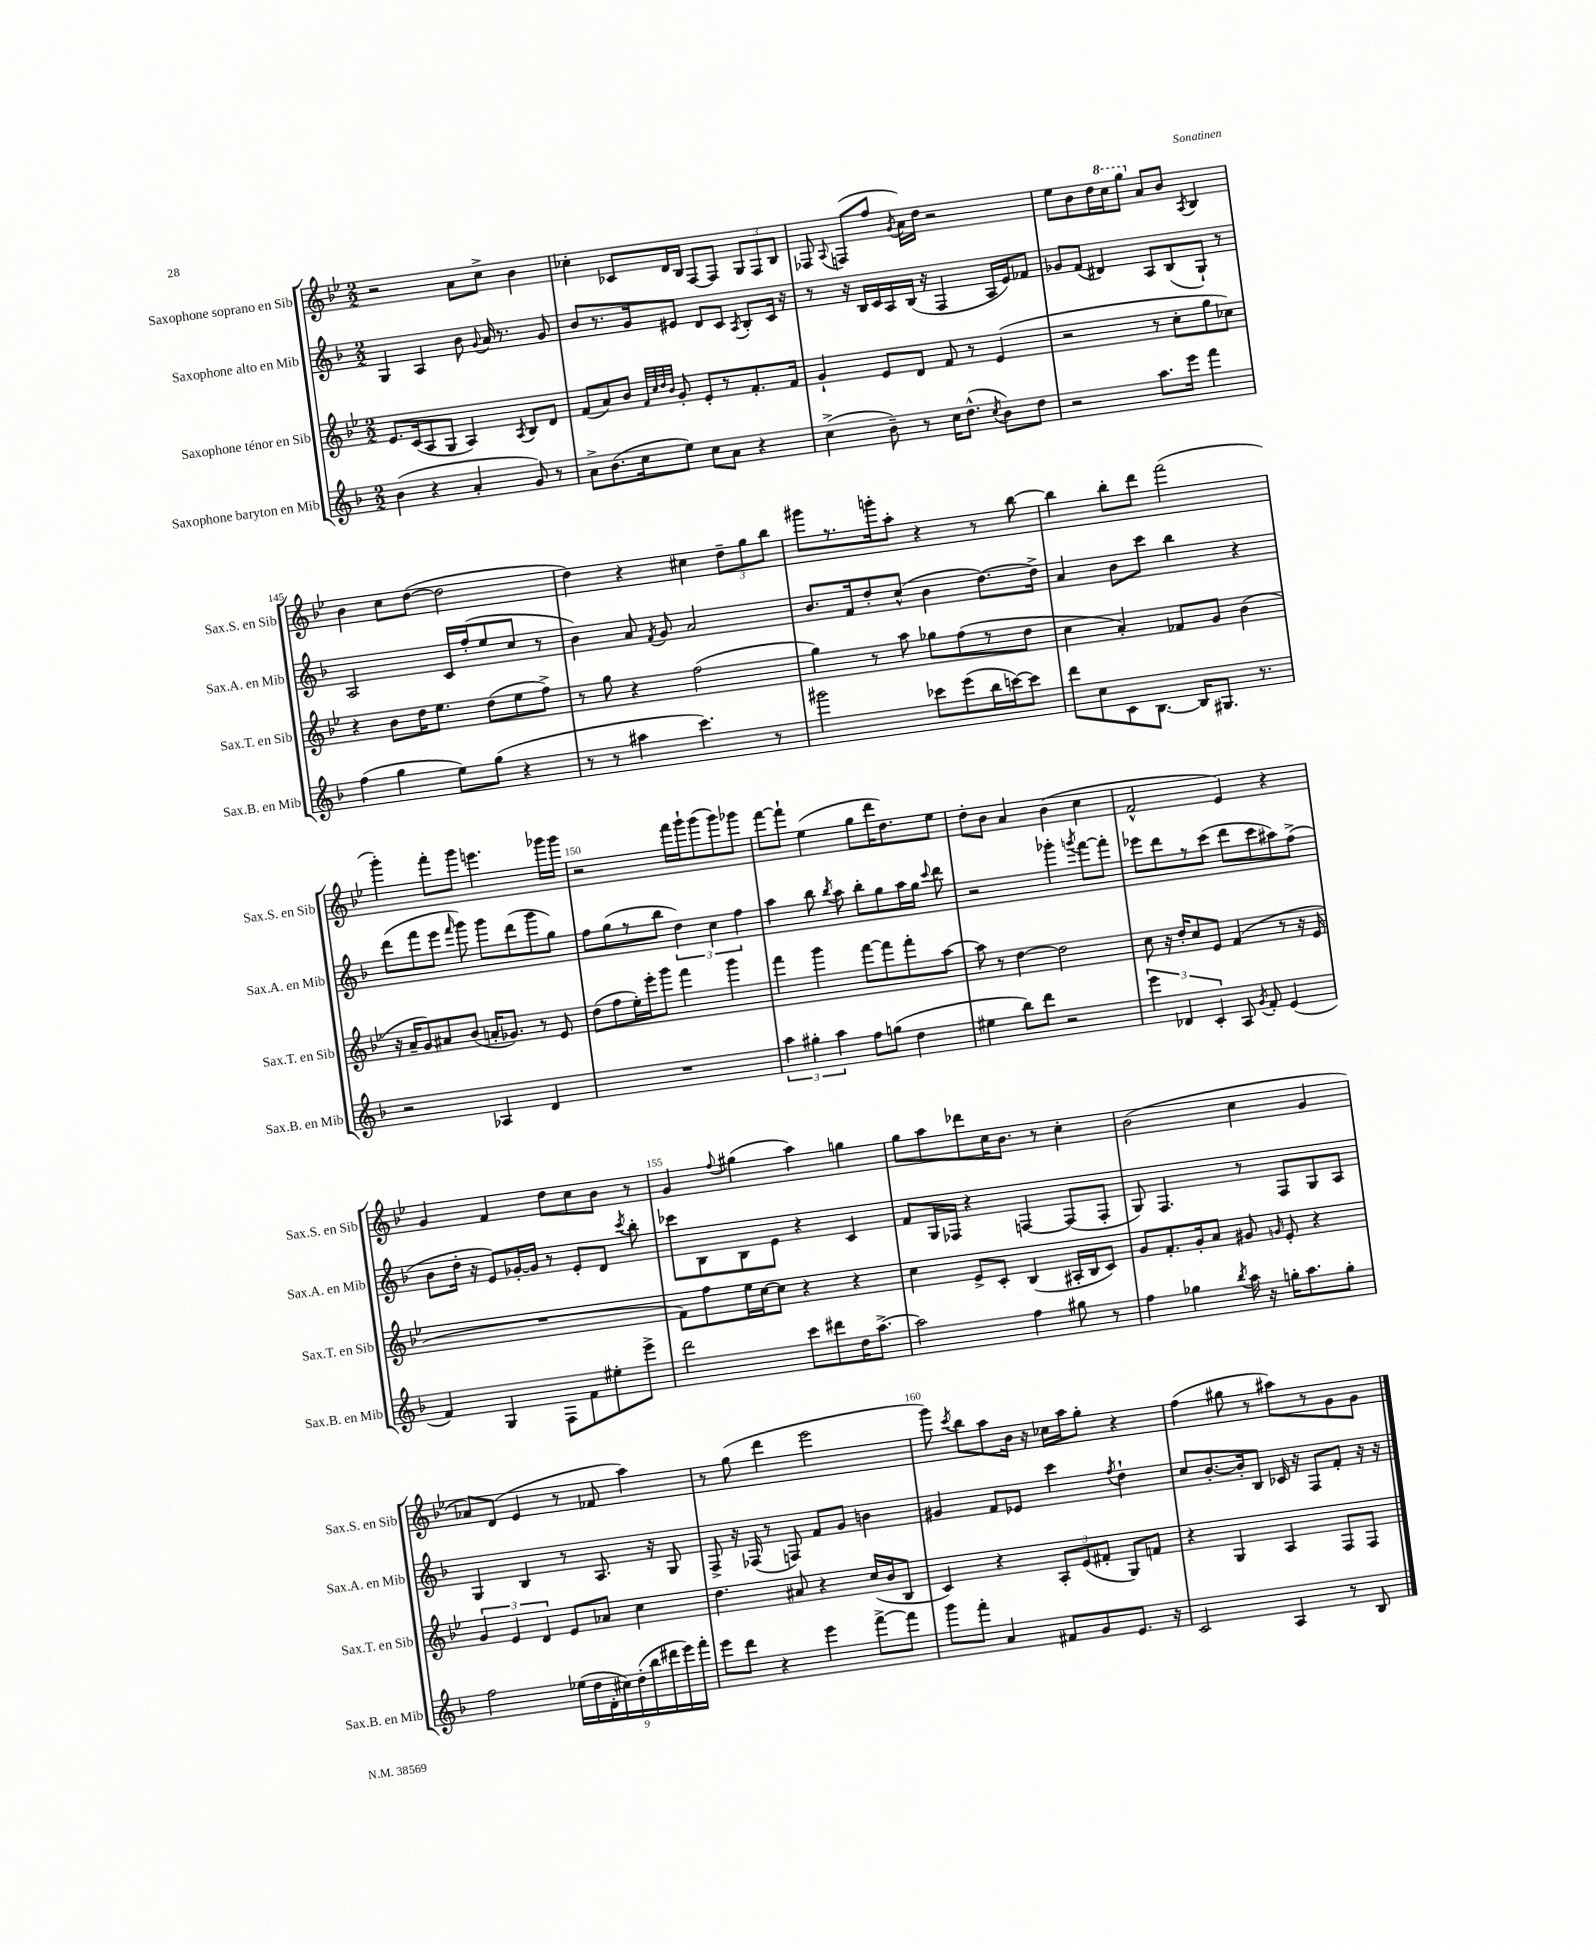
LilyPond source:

<<
\new StaffGroup <<
\new Staff = "s0" \with { instrumentName = "Saxophone soprano en Sib" shortInstrumentName = "Sax.S. en Sib" } {
    \clef treble \key bes \major \numericTimeSignature \time 2/2
    \autoBeamOff r2 a'8[ c''8]-> bes'4 |
    ces''4-. ces'8[ d'16 bes16] f8[~ f8] \tuplet 3/2 { g8[ f8 bes8] } |
    fes8 \appoggiatura { a8 } f8[( f''8] \acciaccatura { g'8 } a'16[) d''16] r2 |
    ees''8[ bes'8 d''16 \ottava #1 c'''16 g'''8] \ottava #0 a'8[ bes'8] \acciaccatura { a8 } bes4 |
    bes'4 c''8[ d''8]~( d''2 |
    d''4) r4 cis''4 \tuplet 3/2 { d''8[-- g''8 bes''8] } |
    gis'''8[ r8. g'''16-. a''8]-. r4 r8 bes''8~ |
    bes''4 bes''8[-. d'''8] f'''2( |
    g'''4-.) f'''8[-. g'''8] e'''4. ges'''16[ ges'''16] |
    r2 f'''16[ g'''16-! g'''8( g'''8) ges'''8] |
    f'''8[~ f'''8]-! ees''4( g''8[ d'''16 d''8.) ees''8] |
    d''8[-. bes'8] a'4 bes'4( c''4 |
    f'2-^ ees'4) r4 |
    g'4 f'4 d''8[ c''8 bes'8] r8 |
    g'4 \appoggiatura { f''8 } gis''4( a''4) g''4 |
    g''8[ a''8 des'''8 c''16 bes'8.] r8 c''4-. |
    bes'2( c''4 g'4 |
    aes'8[) d'8]( ees'4 r8 fes'8 a''4) |
    r8 g''8( d'''4 ees'''2 |
    g'''8) \acciaccatura { c'''8 } bes''8[ a''8 bes'16] r16 ces''16[ a''16 g''8]-. r4 |
    f''4( gis''8 r8 ais''8[) r8 g'8 g'8] \bar "|." |
}
\new Staff = "s1" \with { instrumentName = "Saxophone alto en Mib" shortInstrumentName = "Sax.A. en Mib" } {
    \clef treble \key f \major \numericTimeSignature \time 2/2
    \autoBeamOff g4 a4 bes'8 \appoggiatura { g'8 } a'16 r8. g'8 |
    bes'8[ r8. g'16 eis'8] d'8[ c'8] \acciaccatura { a8 } bes8[-. c'16] r16 |
    r8 r16 bes16[ c'16 a16 bes16]( r16 f4 a16[ e'16) fes'8] |
    ges'8[ f'8]( dis'4) a8[ bes8( g8]-!) r8 |
    a2 c'16[ f''16-.( e''8 c''8] r8 |
    bes'4) a'8 \acciaccatura { f'8 } g'8 a'2 |
    bes'8.[ f'16 d''8-. c''8]-^( bes'4 d''8.[~) d''16]-> |
    a'4 bes'8[ c'''8] bes''4 r4 |
    d'''8[( f'''8 e'''8] \grace { f'''16 } g'''8) g'''8[ d'''8( g'''8 g''8]) |
    f''8[ g''8( r8 bes''8] \tuplet 3/2 { d''4) c''4 f''4 } |
    a''4 bes''8 \acciaccatura { bes''8 } a''8 bes''8[-. g''8 a''16 g''16] \appoggiatura { c'''8 } d'''8 |
    r2 ges'''4-. \acciaccatura { g'''8 } f'''8[~ f'''8]-. |
    ees'''8[ d'''8 r8 c'''8]( d'''8[ c'''8 ais''8) f''8]->( |
    bes'8[ d''16]-. r16 e'8[) ges'16~-. ges'16] r8 e'8[-. d'8] \acciaccatura { c'''8 } bes''8-. |
    ces'''8[ bes8 bes8 e'8] r4 c'4 |
    f'8[ g16 fes16] r4 f4~ f8[( f8]-. |
    g8) f4. r8 f8[ g8 a8] |
    g4 bes4 r8 a8. r16 g8 |
    f8-> r16 fes16( r8 f8) f'8[ g'8] b'4 |
    gis'4 f'8[ ees'8] c'''4 \acciaccatura { f''8 } d''4-! |
    c''8[ bes'8.~-. bes'16-. bes8] ces'16 r16 f8[ f'8]-. r16 r16 \bar "|." |
}
\new Staff = "s2" \with { instrumentName = "Saxophone ténor en Sib" shortInstrumentName = "Sax.T. en Sib" } {
    \clef treble \key bes \major \numericTimeSignature \time 2/2
    \autoBeamOff ees'8.[ c'16( a8 g8] a4) \acciaccatura { a8 } bes8[ d'8] |
    f'8[( a'8) bes'8] \grace { f'32[ c''32 d''32 bes'32] } g'8-. ees'8[-. r8 f'8.-. f'16] |
    g'4-! ees'8[ d'8] f'8 r8 ees'4( |
    r2 r8 c''8[-. g''8 ces''8]) |
    r4 bes'8[ d''16 ees''8.] d''8[( ees''8 f''8]->) |
    r8 g''8 r4 f''2( |
    g''4) r8 a''8 ges''8[ f''8( r8 d''8] |
    c''4 a'4-.) fes'8[ g'8] bes'4( |
    r16 a'16[-- g'8) ais'8 bes'8]( a'16[-. ges'8.]) r8 ees'8 |
    d''8[( f''8 ees''16-.) ees'''16-. g'''8] f'''4 g'''4 |
    f'''4 g'''4 f'''8[~ f'''8 f'''8-. a''8]~ |
    a''8 r8 d''4~ d''2 |
    c''8 r16 d''16[-. c''8 ees'8] f'4( r8 r16 ees'16 |
    R1 |
    f'8[) f''8 ees''16 c''16~ c''8] r4 r4 |
    c''4 ees'8[-> c'8]-. bes4( ais16[-. bes16 c'8]) |
    g'8[ f'8.-. g'16-. a'8] gis'8 \grace { g'16 } ees'8-. r4 |
    \tuplet 3/2 { g'4 ees'4 d'4 } ees'8[ aes'8] c''4 |
    d''4. ais'8 r4 c''16[( bes'16 bes8] |
    c'4) r4 \tuplet 3/2 { a8[-. ees'8( fis'8]-. } g8[) f'8] |
    r4 g4 a4 f8[ f8] \bar "|." |
}
\new Staff = "s3" \with { instrumentName = "Saxophone baryton en Mib" shortInstrumentName = "Sax.B. en Mib" } {
    \clef treble \key f \major \numericTimeSignature \time 2/2
    \autoBeamOff bes'4( r4 a'4-. g'8) r8 |
    a'8[-> bes'8.( c''16 e''8]) c''8[ a'8] r4 |
    c''4->( bes'8--) r8 c''16[ d''8.]-^( \acciaccatura { c''8 } bes'8[) d''8] |
    r2 a''8.[ e'''16] f'''4 |
    f''4( g''4 e''8[) g''8]( r4 |
    r8 r8 ais''4 c'''4.) r8 |
    gis'''2 ces'''8[ e'''8( bes''16 c'''16~) c'''8] |
    d'''8[ c''8 c'8 bes8.]~ bes16[ gis8.] r8. |
    r2 aes4 d'4 |
    R1 |
    \tuplet 3/2 { a''4 gis''4-. a''4 } f''8[ g''8]( d''4 |
    eis''4 bes''8[) d'''8] r2 |
    \tuplet 3/2 { e'''4 des'4 c'4-. } a8 \acciaccatura { g'8 } f'8-. e'4( |
    f'4) g4 f8[ f'8 eis''8-. e'''8]-> |
    d'''2 c'''8[ dis'''8 d''16 a''8.]~-> |
    a''2 f''4 gis''8 r8 |
    f''4 ges''4 \acciaccatura { bes''8 } a''16 r16 g''16[-. a''8. g''8]-. |
    f''2 \tuplet 9/8 { ees''16[( d''16 d'16-. cis''16) d''16-.( bes''16 dis'''16 e'''16) f'''16]-. } |
    e'''8[ d'''8] r4 e'''4 f'''8[~-> f'''8] |
    g'''8[ f'''8]-. a'4 fis'8[ g'8 e'8.] r16 |
    c'2 a4 r8 bes8 \bar "|." |
}
>>
>>
\layout { \context { \Score currentBarNumber = #141 \override BarNumber.break-visibility = ##(#f #t #t) barNumberVisibility = #(every-nth-bar-number-visible 5) } }
